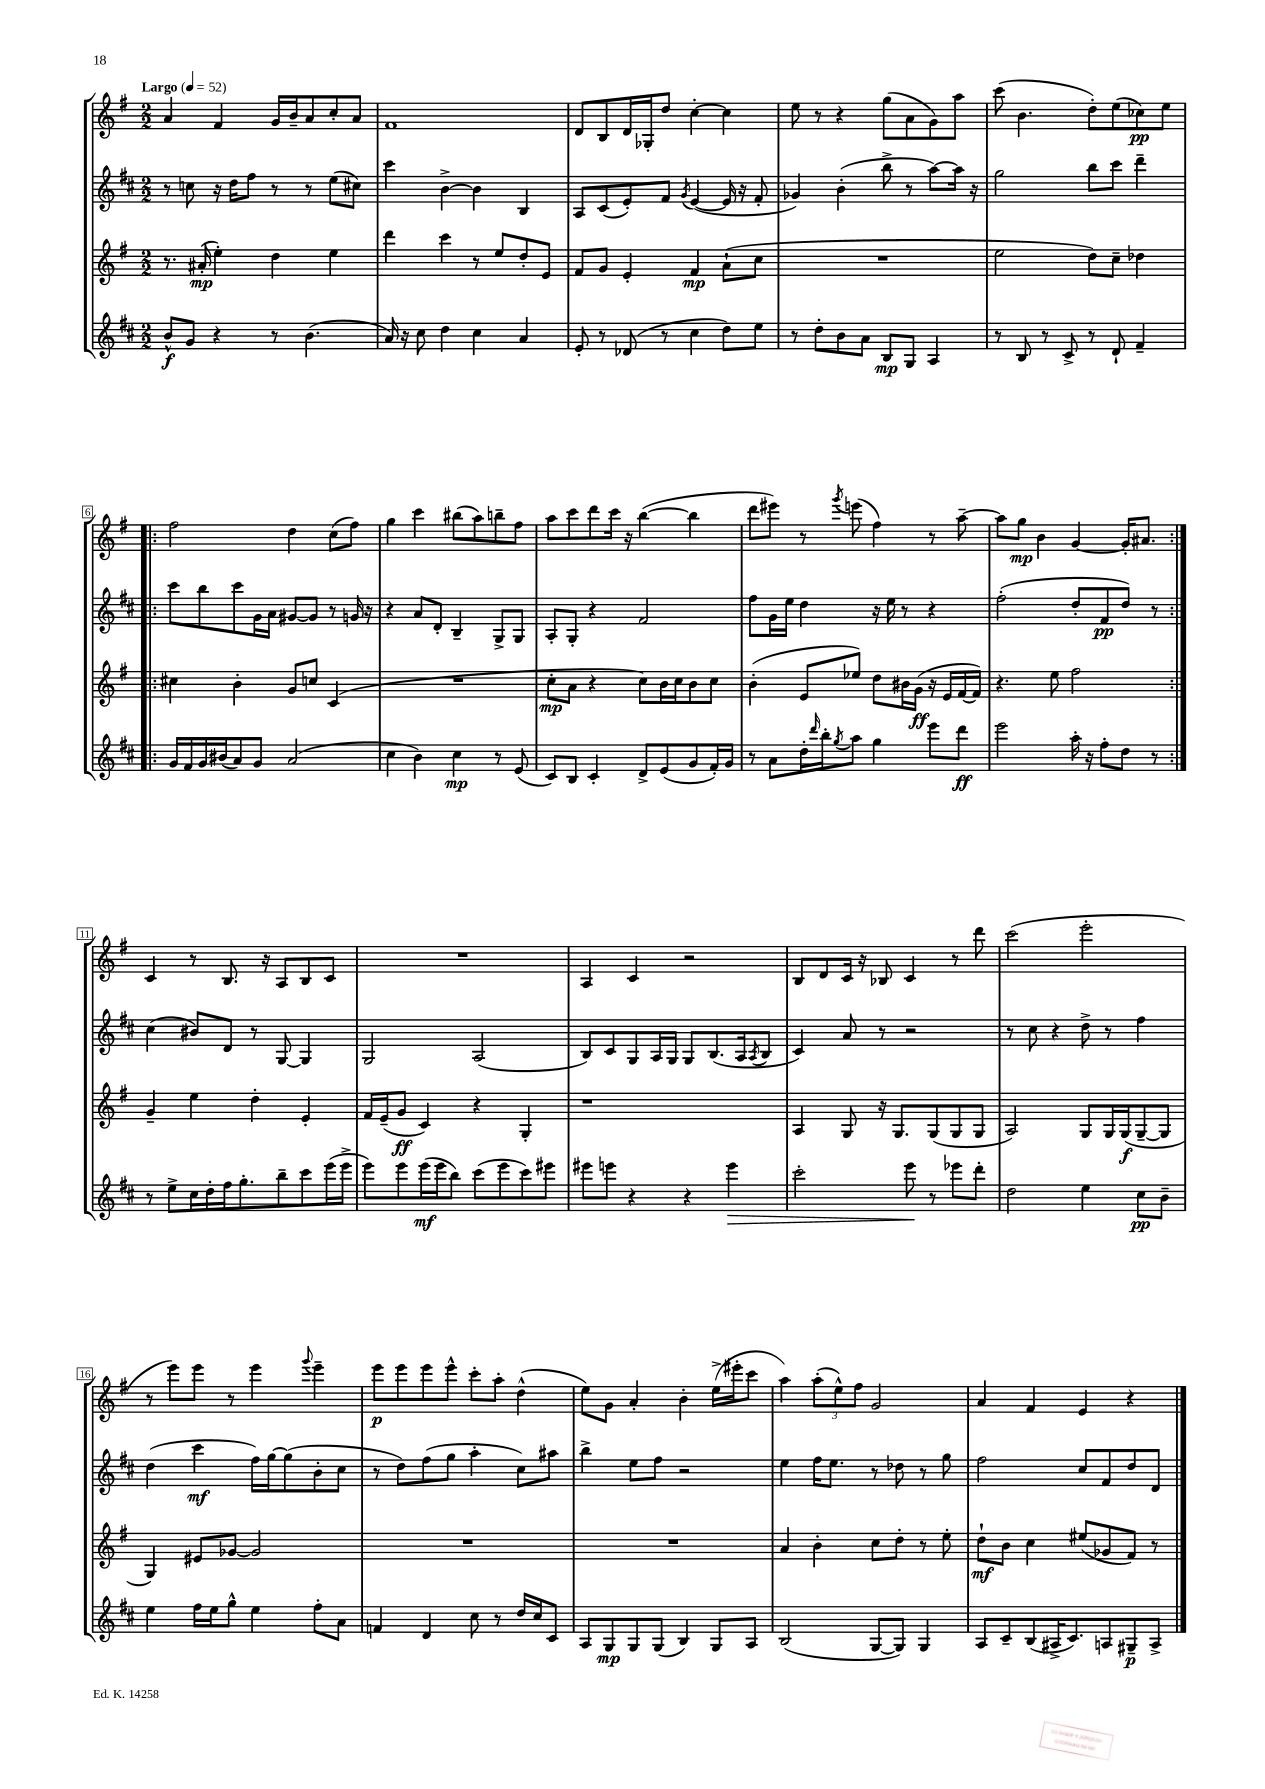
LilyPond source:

<<
\new StaffGroup <<
\new Staff = "s0" {
    \clef treble \key g \major \numericTimeSignature \time 2/2 \tempo "Largo" 4 = 52
    a'4 fis'4 g'16 b'16-- a'8 c''8-. a'8 |
    fis'1 |
    d'8 b8 d'16 ges16-. d''8 c''4~-. c''4 |
    e''8 r8 r4 g''8( a'8 g'8) a''8 |
    c'''8( b'4. d''8-.) e''8( ces''8\pp) e''8 |
    \repeat volta 2 { fis''2 d''4 c''8( fis''8) |
    g''4 c'''4 bis''8( a''8) b''8-- fis''8 |
    a''8 c'''8 d'''8 c'''16 r16 b''4~( b''4 |
    d'''8 eis'''8) r8 \acciaccatura { g'''8 } e'''8( fis''4) r8 a''8~-- |
    a''8 g''8\mp b'4 g'4~ g'16-. ais'8. | }
    c'4 r8 b8. r16 a8 b8 c'8 |
    R1 |
    a4 c'4 r2 |
    b8 d'8 c'16 r16 bes8 c'4 r8 d'''8 |
    c'''2( e'''2-. |
    r8 e'''8) e'''8 r8 e'''4 \appoggiatura { g'''8 } e'''4-- |
    e'''8\p e'''8 e'''8 e'''8-^ c'''8-. a''8-. d''4-^( |
    e''8) g'8 a'4-. b'4-. e''16->( eis'''16-. c'''8 |
    a''4) \tuplet 3/2 { a''8-.( e''8-^) fis''8 } g'2 |
    a'4 fis'4 e'4 r4 \bar "|." |
}
\new Staff = "s1" {
    \clef treble \key d \major \numericTimeSignature \time 2/2
    r8 c''8 r16 d''16 fis''8 r8 r8 e''8( cis''8) |
    cis'''4 b'4~-> b'4 b4 |
    a8 cis'8( e'8-.) fis'8 \acciaccatura { g'8 } e'4~( e'16 r16 fis'8-. |
    ges'4) b'4-.( b''8-> r8 a''8~) a''16 r16 |
    g''2 b''8 cis'''8 d'''4-- |
    \repeat volta 2 { cis'''8 b''8 cis'''8 g'16 a'16 gis'8~ gis'8 r8 g'16 r16 |
    r4 a'8 d'8-. b4-- g8-> g8 |
    a8-. g8-. r4 fis'2 |
    fis''8 g'16 e''16 d''4 r16 e''16 r8 r4 |
    fis''2-.( d''8-. fis'8\pp d''8) r8 | }
    cis''4( bis'8) d'8 r8 g8~ g4 |
    g2 a2( |
    b8) cis'8 g8 a16 g16 g8 b8.( a16 \acciaccatura { a8 } b8 |
    cis'4) a'8 r8 r2 |
    r8 cis''8 r4 d''8-> r8 fis''4 |
    d''4( cis'''4\mf fis''16) g''16~ g''8( b'8-. cis''8 |
    r8 d''8) fis''8( g''8 a''4-. cis''8) ais''8 |
    b''4-> e''8 fis''8 r2 |
    e''4 fis''16 e''8. r8 des''8 r8 g''8 |
    fis''2 cis''8 fis'8 d''8 d'8 \bar "|." |
}
\new Staff = "s2" {
    \clef treble \key g \major \numericTimeSignature \time 2/2
    r8. ais'16-.\mp( e''4-.) d''4 e''4 |
    d'''4 c'''4 r8 e''8 d''8-. e'8 |
    fis'8 g'8 e'4-. fis'4\mp a'8-!( c''8 |
    R1 |
    e''2 d''8) c''8-- des''4 |
    \repeat volta 2 { cis''4 b'4-. g'8 c''8 c'4( |
    R1 |
    c''8-.\mp a'8 r4 c''8) b'16 c''16 b'8 c''8 |
    b'4-.( e'8 ees''8) d''8 bis'16 g'16\ff( r16 e'16 fis'16~ fis'16) |
    r4. e''8 fis''2 | }
    g'4-- e''4 d''4-. e'4-. |
    fis'16 e'16--( g'8\ff c'4) r4 g4-. |
    r1 |
    a4 g8 r16 g8. g8( g8 g8 |
    a2) g8 g16 g16\f( g8~-- g8 |
    g4) eis'8 ges'8~ ges'2 |
    R1 |
    R1 |
    a'4 b'4-. c''8 d''8-. r8 e''8-. |
    d''8-!\mf b'8 c''4 eis''8( ges'8 fis'8) r8 \bar "|." |
}
\new Staff = "s3" {
    \clef treble \key d \major \numericTimeSignature \time 2/2
    b'8-^\f g'8 r4 r8 b'4.( |
    a'16) r16 cis''8 d''4 cis''4 a'4 |
    e'8-. r8 des'8( r8 cis''4 d''8) e''8 |
    r8 d''8-. b'8 a'8 b8\mp g8 a4 |
    r8 b8 r8 cis'8-> r8 d'8-! fis'4-- |
    \repeat volta 2 { g'16 fis'16 g'16 bis'16( a'8) g'8 a'2( |
    cis''4 b'4) cis''4\mp r8 e'8( |
    cis'8) b8 cis'4-. d'8-> e'8( g'8 fis'16-.) g'16 |
    r8 a'8 d''16-. \grace { d'''16 } b''16-. \acciaccatura { g''8 } a''8 g''4 e'''8 d'''8\ff |
    e'''2 a''16-. r16 fis''8-. d''8 r8 | }
    r8 e''8-> cis''16 d''16-. fis''16 g''8.-. b''8-- cis'''8 e'''16( e'''16-> |
    e'''8) e'''8 e'''16\mf( e'''16 b''8) cis'''8( e'''8 cis'''8) eis'''8 |
    eis'''8 e'''8 r4 r4 e'''4\> |
    cis'''2-. e'''8\! r8 ees'''8 d'''8-. |
    d''2 e''4 cis''8\pp b'8-- |
    e''4 fis''16 e''16 g''8-^ e''4 fis''8-. a'8 |
    f'4 d'4 cis''8 r8 d''16 cis''16 cis'8 |
    a8 g8\mp g8 g8( b4) g8 a8 |
    b2( g8~ g8) g4 |
    a8 cis'8-- b8( ais16-> cis'8.) a8 gis8--\p a8-> \bar "|." |
}
>>
>>
\layout { \context { \Score \override BarNumber.stencil = #(make-stencil-boxer 0.1 0.3 ly:text-interface::print) } }
